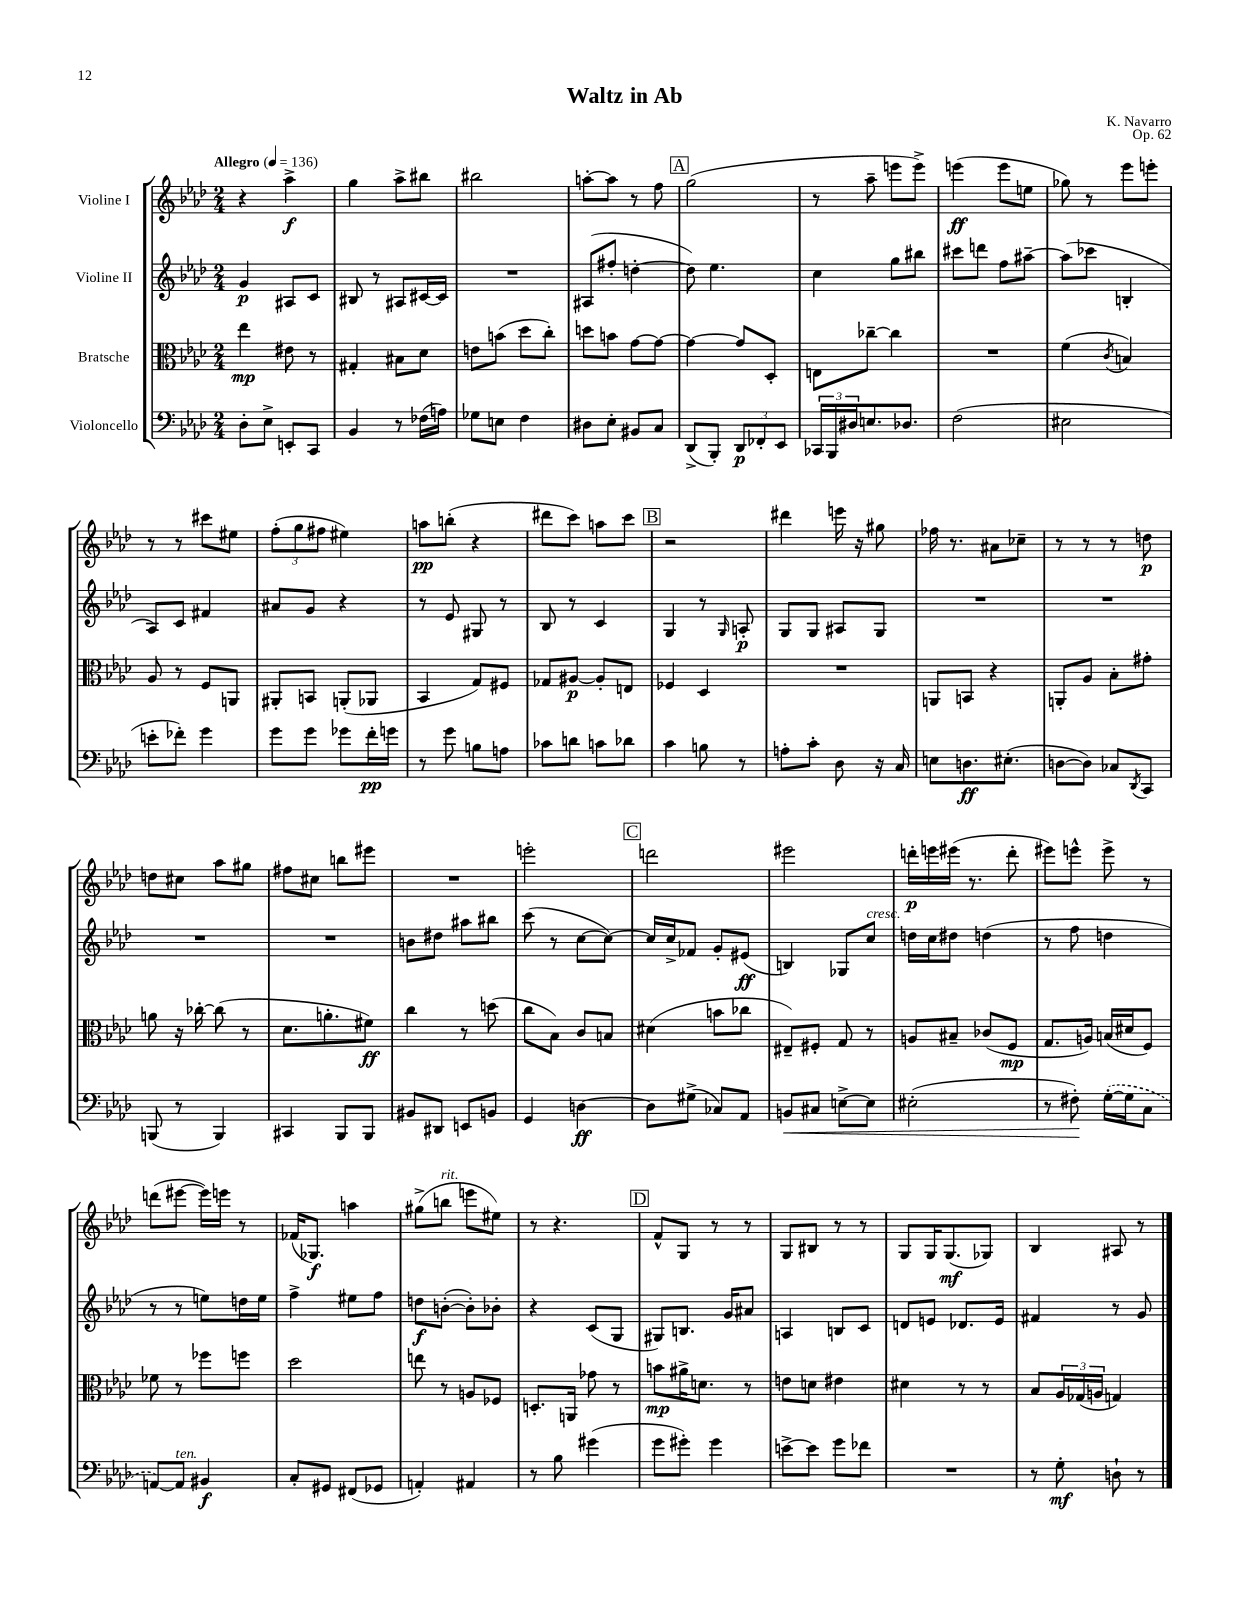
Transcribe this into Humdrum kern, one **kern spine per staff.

**kern	**kern	**kern	**kern
*staff4	*staff3	*staff2	*staff1
*clefF4	*clefC3	*clefG2	*clefG2
*k[b-e-a-d-]	*k[b-e-a-d-]	*k[b-e-a-d-]	*k[b-e-a-d-]
*M2/4	*M2/4	*M2/4	*M2/4
*MM136	*MM136	*MM136	*MM136
8D-'	4ee-	4g	4r
8E-^	.	.	.
8EE'	8e#	8A#	4aa-^
8CC	8r	8c	.
=	=	=	=
4BB-	4G#'	8B#	4gg
.	.	8r	.
8r	8B#	8A#	8aa-^
(16F-	8d-	[16c#	8bb#
16A)	.	16c#]	.
=	=	=	=
8G-	8e	2r	2bb#
8E	(8b	.	.
4F	8dd-	.	.
.	8cc')	.	.
=	=	=	=
8D#	8dd	(8A#	[8aa'
8E-'	8b	8ff#'	8aa]
8BB#	[8g	[4dd'	8r
8C	8g_	.	8ff
=	=	=	=
(8DD-^	4g_	8dd])	(2gg
8BBB-')	.	4.ee-	.
12DD-	8g]	.	.
12FF-'	.	.	.
.	8D-'	.	.
12EE-	.	.	.
=	=	=	=
24CC-	8E	4cc	8r
24BBB-	.	.	.
24D#	.	.	.
8.E	[8cc-~	.	8aa-~
.	4cc-]	8gg	8eee
8.D-	.	.	.
.	.	8bb#	8eee^)
=	=	=	=
(2F	2r	8ccc#	(4eee
.	.	8ddd	.
.	.	8ff	8eee
.	.	[8aa#~	8ee
=	=	=	=
2E#	(4f	(8aa#]	8gg-)
.	.	8ccc-	8r
.	8qc	.	.
.	4B)	4B'	8eee-
.	.	.	8eee'
=	=	=	=
8e'	8A-	8A-)	8r
8f-')	8r	8c	8r
4g	8F	4f#	8ccc#
.	8AA	.	8ee#
=	=	=	=
8g	8AA#'	8a#	(12ff'
.	.	.	12gg
8g	8BB	8g	.
.	.	.	12ff#
8g-	(8AA'	4r	4ee#)
16f'	8AA-	.	.
16g	.	.	.
=	=	=	=
8r	4BB-	8r	8aa
8g	.	8e-	(8bb'
8B	8G)	8G#	4r
8A	8F#	8r	.
=	=	=	=
8c-	8G-	8B-	8ddd#
8d	[8A#	8r	8ccc)
8c	8A#']	4c	8aa
8d-	8E	.	8ccc
=	=	=	=
4c	4F-	4G	2r
8B	4D-	8r	.
.	.	16qqG	.
8r	.	8A'	.
=	=	=	=
8A'	2r	8G	4ddd#
8c'	.	8G	.
8D-	.	8A#	16eee
.	.	.	16r
16r	.	8G	8gg#
16C	.	.	.
=	=	=	=
8E	8AA	2r	16ff-
.	.	.	8.r
8.D	8BB	.	.
.	4r	.	8a#
(8.E#'	.	.	.
.	.	.	8cc-~
=	=	=	=
[8D	8AA'	2r	8r
8D])	8A-	.	8r
8C-	8B-'	.	8r
8qDD-	.	.	.
8CC	8g#'	.	8dd
=	=	=	=
(8BBB	8a	2r	8dd
8r	16r	.	8cc#
.	[16cc-'	.	.
4BBB)	(8cc-]	.	8aa-
.	8r	.	8gg#
=	=	=	=
4CC#	8.d-	2r	8ff#
.	.	.	8cc#
.	8.a'	.	.
8BBB-	.	.	8bb
8BBB-	8f#)	.	8eee#
=	=	=	=
8BB#	4cc	8b	2r
8DD#	.	8dd#	.
8EE	8r	8aa#	.
8BB	(8dd	8bb#	.
=	=	=	=
4GG	8cc	(8ccc	2eee'
.	8B-)	8r	.
[4D	8c	[8cc	.
.	8B	8cc_)	.
=	=	=	=
8D]	(4d#	16cc]	2ddd
.	.	16cc^	.
(8G#^	.	8f-	.
8C-)	8b	8g'	.
8AA-	8cc-	(8e#	.
=	=	=	=
8BB	8E#~)	4B)	2eee#
8C#	8F#'	.	.
[8E^	8G	8G-	.
8E]	8r	8cc	.
=	=	=	=
(2E#'	8A	16dd	16ddd'
.	.	16cc	16eee
.	8B#~	8dd#	(16eee#
.	.	.	8.r
.	(8c-	(4dd	.
.	8F	.	8ddd'
=	=	=	=
8r	8.G	8r	8eee#)
8F#')	.	8ff	8eee^^
.	16A)	.	.
([16G'	(16B	4dd	8eee^
16G]	16d#	.	.
8C	8F)	.	8r
=	=	=	=
[8AA)	8f-	8r	(8ddd
8AA]	8r	8r	[8eee#
4BB#	8ff-	8ee)	16eee#])
.	.	.	16eee
.	8ff	16dd	8r
.	.	16ee	.
=	=	=	=
8C'	2dd-	4ff^	(16f-
.	.	.	8.G-)
8GG#	.	.	.
(8FF#	.	8ee#	4aa
8GG-	.	8ff	.
=	=	=	=
4AA')	8ee	8dd	(8gg#^
.	8r	([8b'	8bb
4AA#	8A	8b'])	8eee
.	8F-	8b-'	8ee#)
=	=	=	=
8r	8.D'	4r	8r
8B-	.	.	4.r
.	16AA	.	.
(4g#	8g-	(8c	.
.	8r	8G	.
=	=	=	=
8g	8b	8G#)	8f^^
8g#')	16a#^	8.B	8G
.	8.d	.	.
4g#	.	.	8r
.	.	16g	.
.	8r	8a#	8r
=	=	=	=
[8e^	8e	4A	8G
8e]	8d	.	8B#
8g	4e#	8B	8r
8f-	.	8c	8r
=	=	=	=
2r	4d#	8d	8G
.	.	8e	16G
.	.	.	(8.G
.	8r	8.d-	.
.	8r	.	8G-)
.	.	16e	.
=	=	=	=
8r	8B-	4f#	4B-
8G'	24A-	.	.
.	(24G-	.	.
.	24A	.	.
8D`	4G)	8r	8A#
8r	.	8g	8r
==	==	==	==
*-	*-	*-	*-
